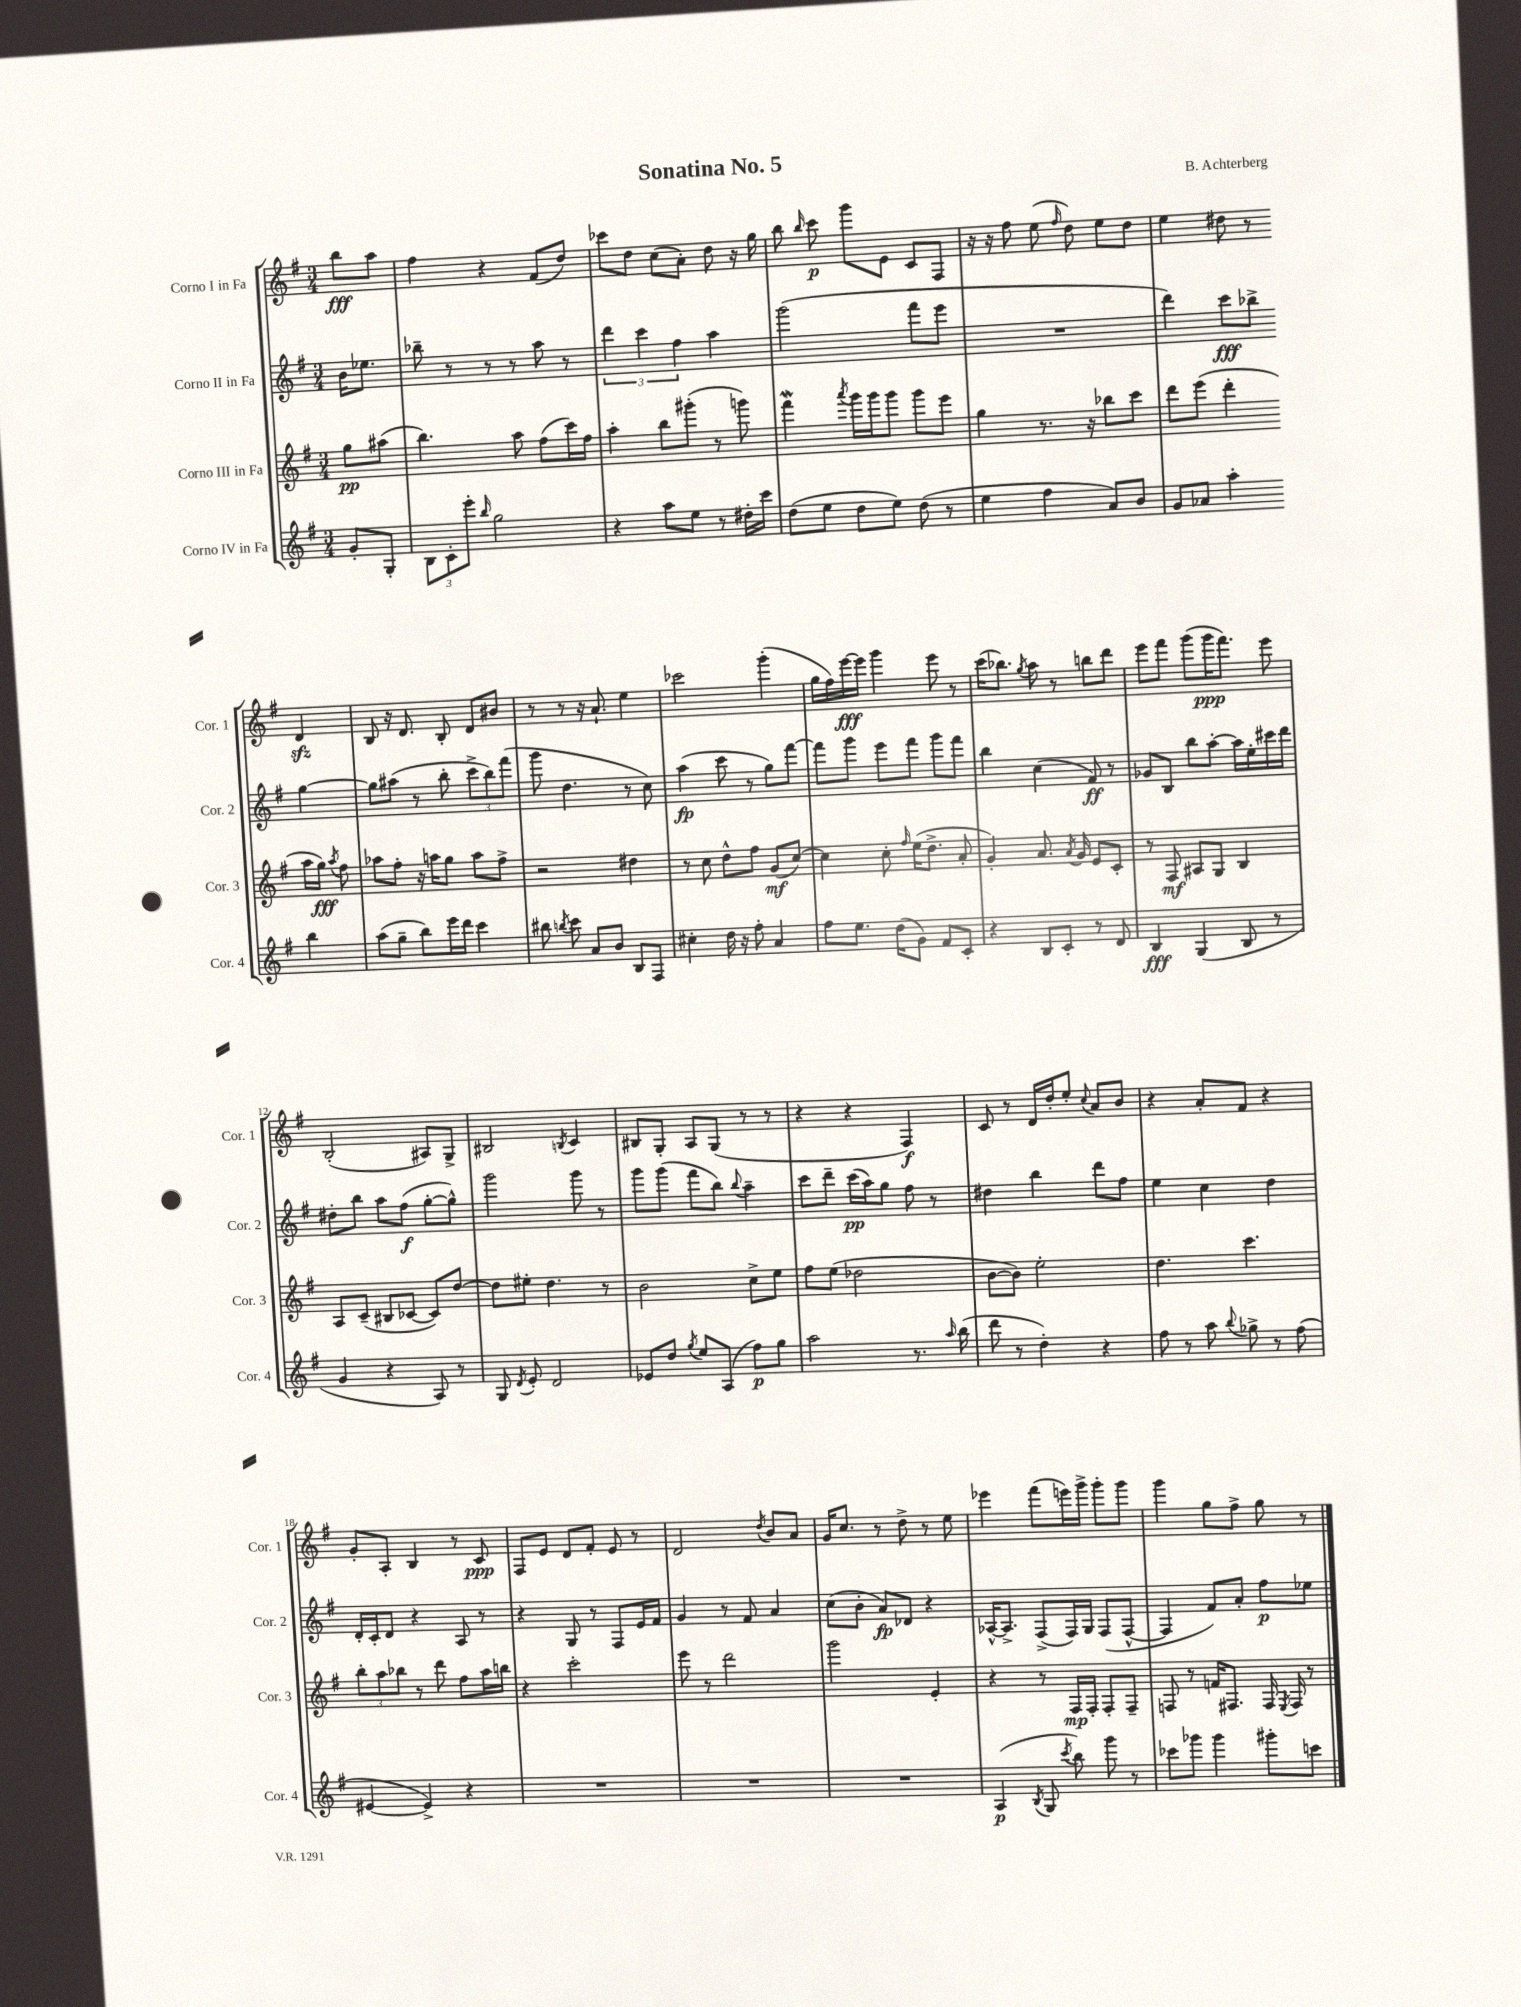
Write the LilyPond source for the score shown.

\header { title = "Sonatina No. 5" composer = "B. Achterberg" }
<<
\new StaffGroup <<
\new Staff = "s0" \with { instrumentName = "Corno I in Fa" shortInstrumentName = "Cor. 1" } {
    \clef treble \key g \major \numericTimeSignature \time 3/4 \partial 4
    \autoBeamOff b''8[\fff a''8] |
    fis''4 r4 fis'8[( d''8]) |
    ces'''8[ d''8] c''8[( a'8]-.) d''8 r16 g''16 |
    b''8 \grace { b''16 } c'''8\p g'''8[ e'8] c'8[ fis8] |
    r16 r16 fis''8 e''8( \grace { fis''16 } d''8) e''8[ d''8] |
    e''4 dis''8 r8 d'4\sfz |
    b8 r16 d'8. b8-. d'8[ bis'8] |
    r8 r8 r16 a'8.-! e''4 |
    ces'''2 g'''4-.( |
    g''16[ fis''16) e'''16~\fff e'''16] g'''4 e'''8 r8 |
    c'''16[( bes''8.]) \acciaccatura { g''8 } a''8 r8 b''8[ d'''8] |
    e'''8[ fis'''8] g'''8[( g'''16\ppp fis'''8.]) e'''8 |
    b2-.( ais8[) g8]-> |
    bis2 \acciaccatura { b8 } c'4 |
    bis8[ g8]-. a8[ g8]( r8 r8 |
    r4 r4 fis4\f) |
    c'8 r8 d'16[ d''16-. e''8]-. \appoggiatura { c''8 } a'8[ b'8] |
    r4 a'8[-. fis'8] r4 |
    g'8[-. a8]-. b4 r8 c'8\ppp |
    fis8[ e'8] d'8[ fis'8]-. e'8 r8 |
    d'2 \acciaccatura { d''8 } b'8[ a'8] |
    g'16[ c''8.] r8 d''8-> r8 e''8 |
    ees'''4 fis'''8[( e'''16) g'''16]-> g'''8[-. g'''8] |
    g'''4 g''8[ fis''8]-> g''8 r8 \bar "|." |
}
\new Staff = "s1" \with { instrumentName = "Corno II in Fa" shortInstrumentName = "Cor. 2" } {
    \clef treble \key g \major \numericTimeSignature \time 3/4 \partial 4
    \autoBeamOff b'16[ ees''8.] |
    bes''8-- r8 r8 r8 a''8 r8 |
    \tuplet 3/2 { d'''4 c'''4 fis''4 } a''4 |
    g'''2( fis'''8[ e'''8] |
    R2. |
    d'''4) c'''8[\fff bes''8]-> g''4~ |
    g''8[ ais''8]( r8 b''8-. \tuplet 3/2 { c'''8[-> b''8) fis'''8]( } |
    g'''8 d''4. r8 c''8) |
    a''4\fp( c'''8 r8 g''8[) fis'''8]~ |
    fis'''8[ g'''8] e'''8[ fis'''8] g'''8[ fis'''8] |
    b''4 c''4( fis'8\ff) r8 |
    ges'8[ b8] b''8[ a''8]~-. a''16[ e''16-. cis'''16 d'''16] |
    dis''8[-. b''8] a''8[ fis''8]\f( g''8[~-. g''8]-^) |
    g'''2 g'''8 r8 |
    g'''8[ g'''8]( fis'''8[ b''8]) \appoggiatura { b''8 } a''4-- |
    c'''8[ d'''8]-- c'''16[\pp( a''16) g''8] fis''8 r8 |
    dis''4 b''4 d'''8[ fis''8] |
    e''4 c''4 d''4 |
    d'16[-. c'16-. d'8] r4 a8 r8 |
    r4 g8 r8 fis8[ e'16 fis'16] |
    g'4 r8 fis'8 a'4 |
    c''8[( b'8]-. a'8[\fp) des'8] r4 |
    aes16[~-^ aes8.]-> fis8[->( fis16) g16] fis8[( fis8]~-^ |
    fis4 fis'8[) a'8]-. fis''8[\p ees''8] \bar "|." |
}
\new Staff = "s2" \with { instrumentName = "Corno III in Fa" shortInstrumentName = "Cor. 3" } {
    \clef treble \key g \major \numericTimeSignature \time 3/4 \partial 4
    \autoBeamOff g''8[\pp ais''8]( |
    b''4.) a''8 fis''8[( c'''16) fis''16] |
    a''4-. b''8[ gis'''8]-.( r8 g'''8) |
    fis'''4\mordent \acciaccatura { a'''8 } g'''16[ g'''16 g'''8] g'''8[ e'''8] |
    g''4 r8. r16 bes''8[ c'''8] |
    d'''8[ e'''8]( d'''4-. a''16[ g''16]\fff) \acciaccatura { a''8 } fis''8 |
    aes''8[ fis''8]-. r16 a''16[ g''8] a''8[ fis''8]-> |
    r2 dis''4 |
    r8 c''8 d''8[-^ fis''8] g'8[\mf( c''8]~) |
    c''4 c''8-. \grace { fis''16 } e''16[( d''8.]-> a'8-. |
    g'4-.) a'8. \acciaccatura { a'8 } g'16 e'8[ c'8]-. |
    r8 fis8\mf ais8[ g8] b4 |
    a8[ c'8]--( bis8[ ces'8]~ ces'8[) d''8]~ |
    d''8[ eis''8]-. d''4. r8 |
    b'2 c''8[-> e''8] |
    fis''8[ e''8]( des''2 |
    b'8[~ b'8]) e''2-. |
    d''4. c'''4. |
    \tuplet 3/2 { b''8[-. a''8 bes''8] } r8 d'''8 fis''8[ a''16 b''16] |
    r4 c'''2-. |
    e'''8 r8 d'''2 |
    g'''2 e'4-. |
    r4 r8 fis16[\mp fis16]-. fis8[-. fis8]-- |
    f8 r8 f'16[ fis8.] fis16 \acciaccatura { e8 } fis16 r8 \bar "|." |
}
\new Staff = "s3" \with { instrumentName = "Corno IV in Fa" shortInstrumentName = "Cor. 4" } {
    \clef treble \key g \major \numericTimeSignature \time 3/4 \partial 4
    \autoBeamOff g'8[-. g8]-. |
    \tuplet 3/2 { b8[ c'8-. e'''8]-. } \grace { b''16 } g''2 |
    r4 a''8[ e''8] r8 dis''16[-. c'''16] |
    d''8[( e''8] d''8[ e''8]) d''8( r8 |
    e''4 fis''4 a'8[) b'8] |
    g'8[ aes'8] a''4-. b''4 |
    a''8[( g''8]-- b''8[) e'''16 d'''16] c'''4 |
    bis''8 \acciaccatura { b''8 } c'''8 a'8[ b'8] b8[ fis8] |
    cis''4-. d''16 r16 fis''8-. a'4 |
    fis''8[ e''8.] d''16[( g'8]) fis'8[ c'8]-. |
    r4 b8[ c'8]-. r8 d'8 |
    b4\fff g4( b8 r8 |
    g'4 r4 a8) r8 |
    g8 \acciaccatura { d'8 } e'8-. d'2 |
    ees'8[ d''8] \acciaccatura { g''8 } e''8[ a8]( fis''8[\p) g''8] |
    a''2 r8. \grace { a''16 } b''16( |
    d'''8 r8 d''4-.) r4 |
    fis''8 r8 a''8 \appoggiatura { b''8 } ges''8-> r8 fis''8( |
    eis'4~ eis'4->) r4 |
    R2. |
    R2. |
    R2. |
    a4\p( \acciaccatura { b8 } g8 \acciaccatura { c'''8 } b''8) g'''8 r8 |
    ces'''8[ ges'''8] ges'''4 gis'''8[-. c'''8] \bar "|." |
}
>>
>>
